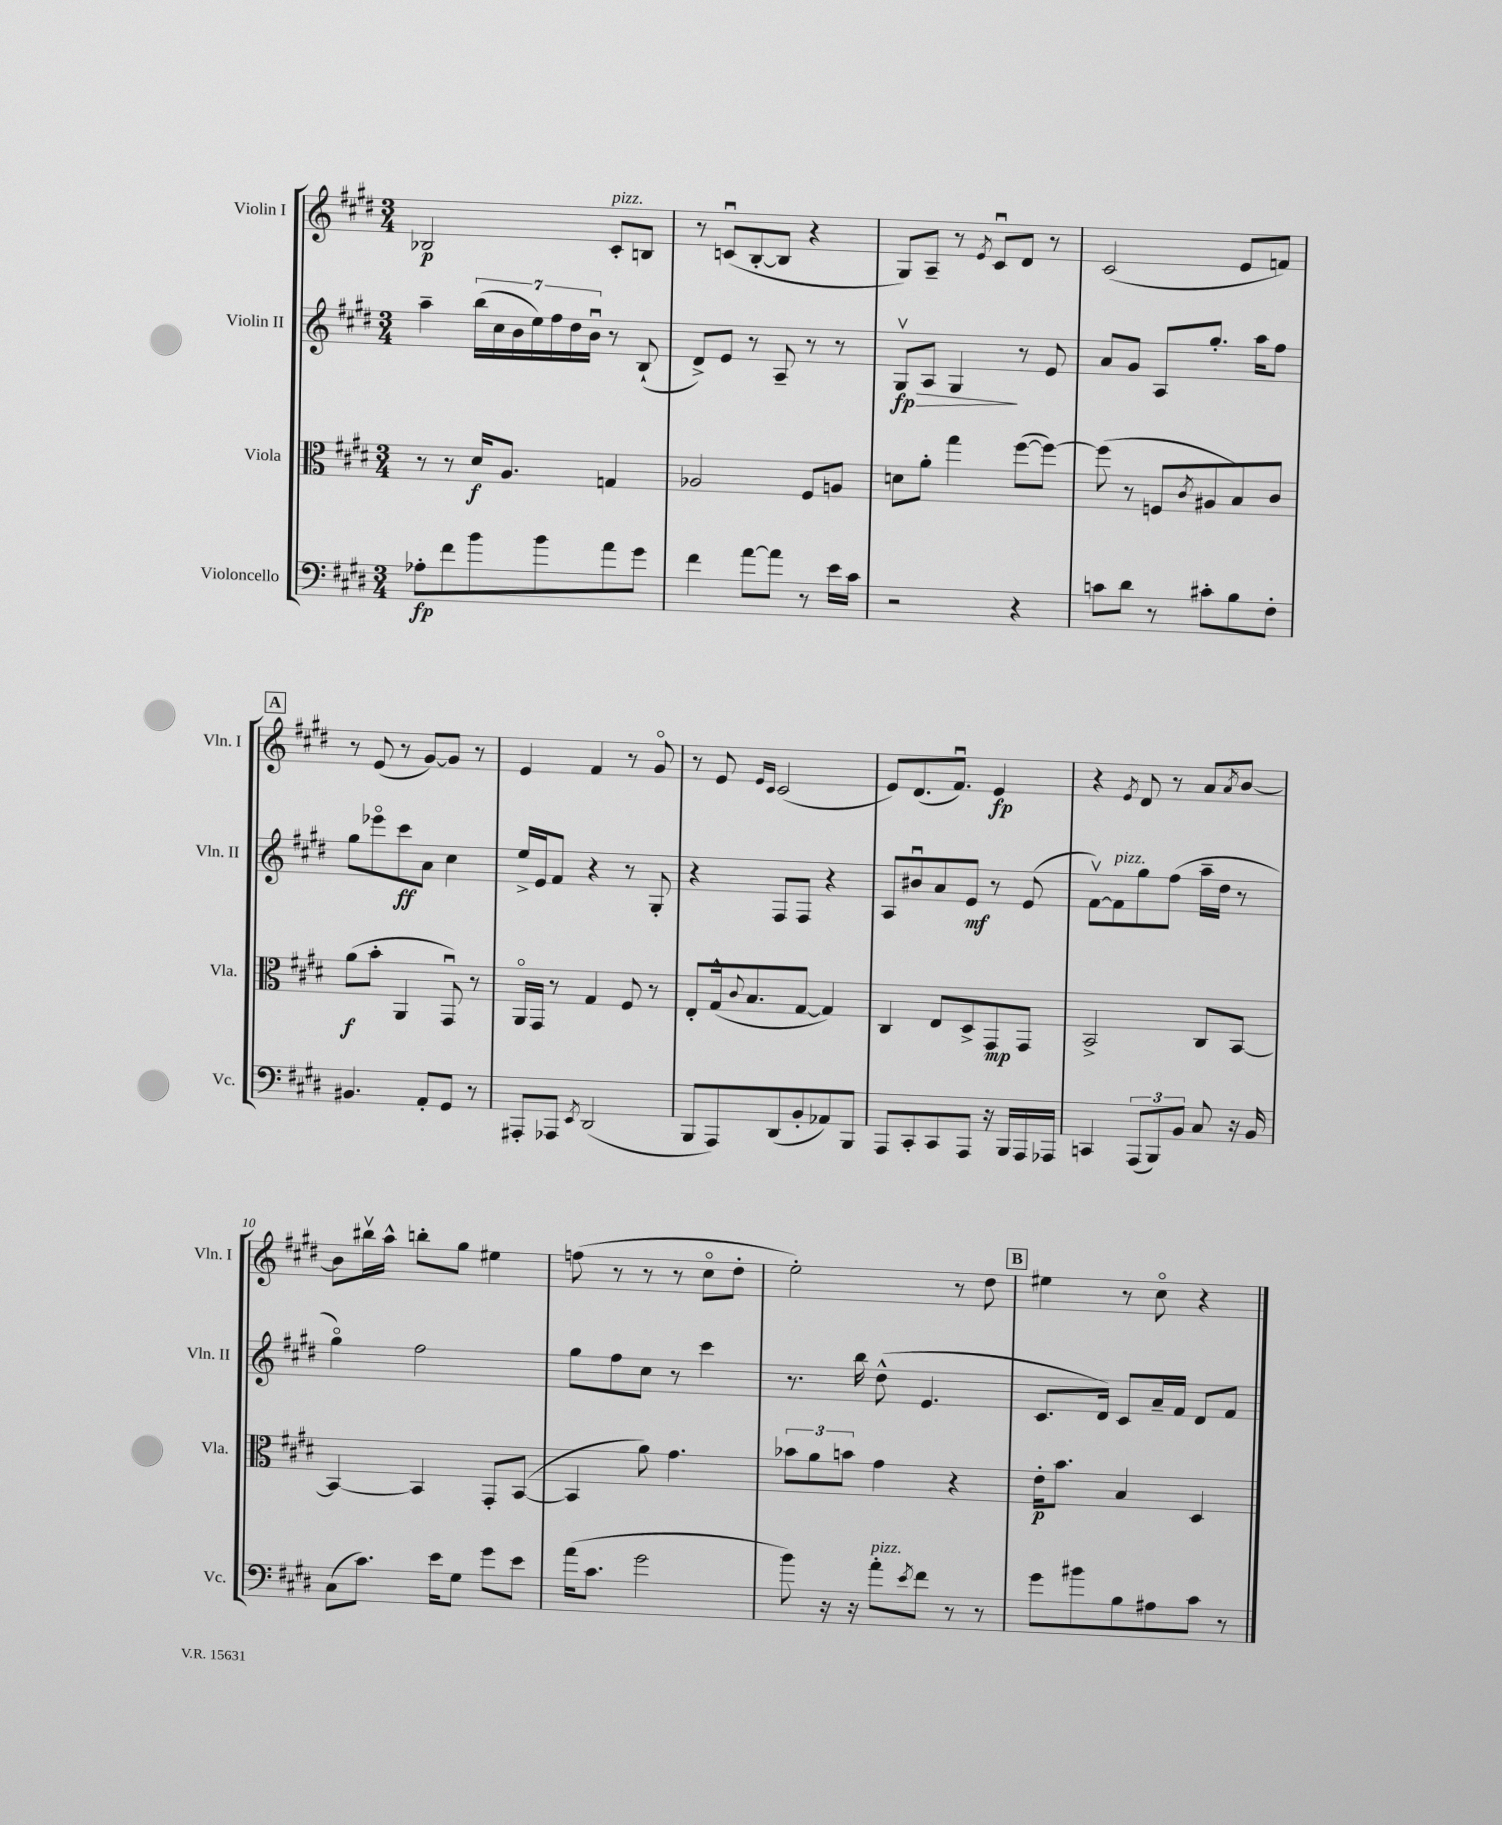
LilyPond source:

<<
\new StaffGroup <<
\new Staff = "s0" \with { instrumentName = "Violin I" shortInstrumentName = "Vln. I" } {
    \clef treble \key e \major \numericTimeSignature \time 3/4
    bes2\p cis'8-.^\markup { \italic "pizz." } b8 |
    r8 c'8\downbow( b8~-. b8 r4 |
    gis8) a8-- r8 \acciaccatura { e'8 } cis'8\downbow dis'8 r8 |
    cis'2( e'8 f'8) |
    \mark \markup { \box "A" } r8 e'8( r8 gis'8~) gis'8 r8 |
    e'4 fis'4 r8 gis'8\flageolet |
    r8 e'8 \grace { e'16 cis'16 } cis'2( |
    e'8) dis'8.( fis'8.\downbow) e'4\fp |
    r4 \acciaccatura { e'8 } dis'8 r8 a'8 \acciaccatura { a'8 } b'8~ |
    b'8 bis''16\upbow a''16-^ b''8-. gis''8 eis''4 |
    f''8( r8 r8 r8 cis''8\flageolet dis''8-. |
    e''2-.) r8 dis''8 |
    \mark \markup { \box "B" } eis''4 r8 cis''8\flageolet r4 \bar "|." |
}
\new Staff = "s1" \with { instrumentName = "Violin II" shortInstrumentName = "Vln. II" } {
    \clef treble \key e \major \numericTimeSignature \time 3/4
    a''4-- \tuplet 7/4 { b''16( cis''16 b'16 e''16) fis''16 dis''16 b'16\downbow } r8 b8-!( |
    dis'8->) e'8 r8 a8-- r8 r8 |
    gis8\upbow\fp\> a8 gis4\! r8 e'8 |
    a'8 gis'8 a8 gis''8.-. a''16 fis''8 |
    \mark \markup { \box "A" } gis''8 ees'''8\flageolet cis'''8\ff a'8 cis''4 |
    e''16-> e'16 fis'8 r4 r8 gis8-. |
    r4 fis8 fis8 r4 |
    a8 bis'8\downbow a'8 e'8\mf r8 e'8( |
    fis'8~\upbow) fis'8^\markup { \italic "pizz." } gis''8 fis''8( a''16-- dis''16 r8 |
    gis''4\flageolet) fis''2 |
    gis''8 fis''8 cis''8 r8 cis'''4 |
    r8. b''16 dis''8-^( e'4. |
    \mark \markup { \box "B" } cis'8. dis'16) cis'8 a'16-- fis'16 dis'8 fis'8 \bar "|." |
}
\new Staff = "s2" \with { instrumentName = "Viola" shortInstrumentName = "Vla." } {
    \clef alto \key e \major \numericTimeSignature \time 3/4
    r8 r8 dis'16\f a8. g4 |
    aes2 fis8 a8 |
    d'8 a'8-. gis''4 fis''8~( fis''8~) |
    fis''8( r8 f8 \acciaccatura { cis'8 } ais8 b8) cis'8 |
    \mark \markup { \box "A" } a'8\f( b'8-. a,4 gis,8\downbow) r8 |
    a,16\flageolet gis,16 r8 gis4 fis8 r8 |
    e8-. gis16-^( \appoggiatura { cis'8 } b8. gis8~ gis4) |
    cis4 e8 dis8-> gis,8\mp gis,8 |
    b,2-> cis8 b,8~ |
    b,4~ b,4 gis,8-. b,8~( |
    b,4 a'8) gis'4. |
    \tuplet 3/2 { bes'8 a'8 b'8 } gis'4 r4 |
    \mark \markup { \box "B" } e'16-.\p b'8. b4 dis4 \bar "|." |
}
\new Staff = "s3" \with { instrumentName = "Violoncello" shortInstrumentName = "Vc." } {
    \clef bass \key e \major \numericTimeSignature \time 3/4
    aes8-.\fp fis'8 b'8 b'8 a'8 gis'8 |
    fis'4 a'8~ a'8 r8 e'16 cis'16 |
    r2 r4 |
    c'8 dis'8 r8 cis'8-. b8 fis8-. |
    \mark \markup { \box "A" } bis,4. a,8-. gis,8 r8 |
    ais,,8-. aes,,8 \acciaccatura { e,8 } dis,2( |
    b,,8 a,,8) dis,8( b,8-. aes,8) b,,8 |
    a,,8 cis,8-. cis,8 a,,8 r16 b,,16 a,,16 aes,,16 |
    c,4 \tuplet 3/2 { a,,8( b,,8) b,8 } cis8 r16 b,16 |
    cis8( cis'8.) e'16 gis8 gis'8 e'8 |
    a'16( cis'8. gis'2 |
    b'8) r16 r16 a'8-.^\markup { \italic "pizz." } \acciaccatura { e'8 } fis'8 r8 r8 |
    \mark \markup { \box "B" } gis'8 bis'8 b8 ais8 cis'8 r8 \bar "|." |
}
>>
>>
